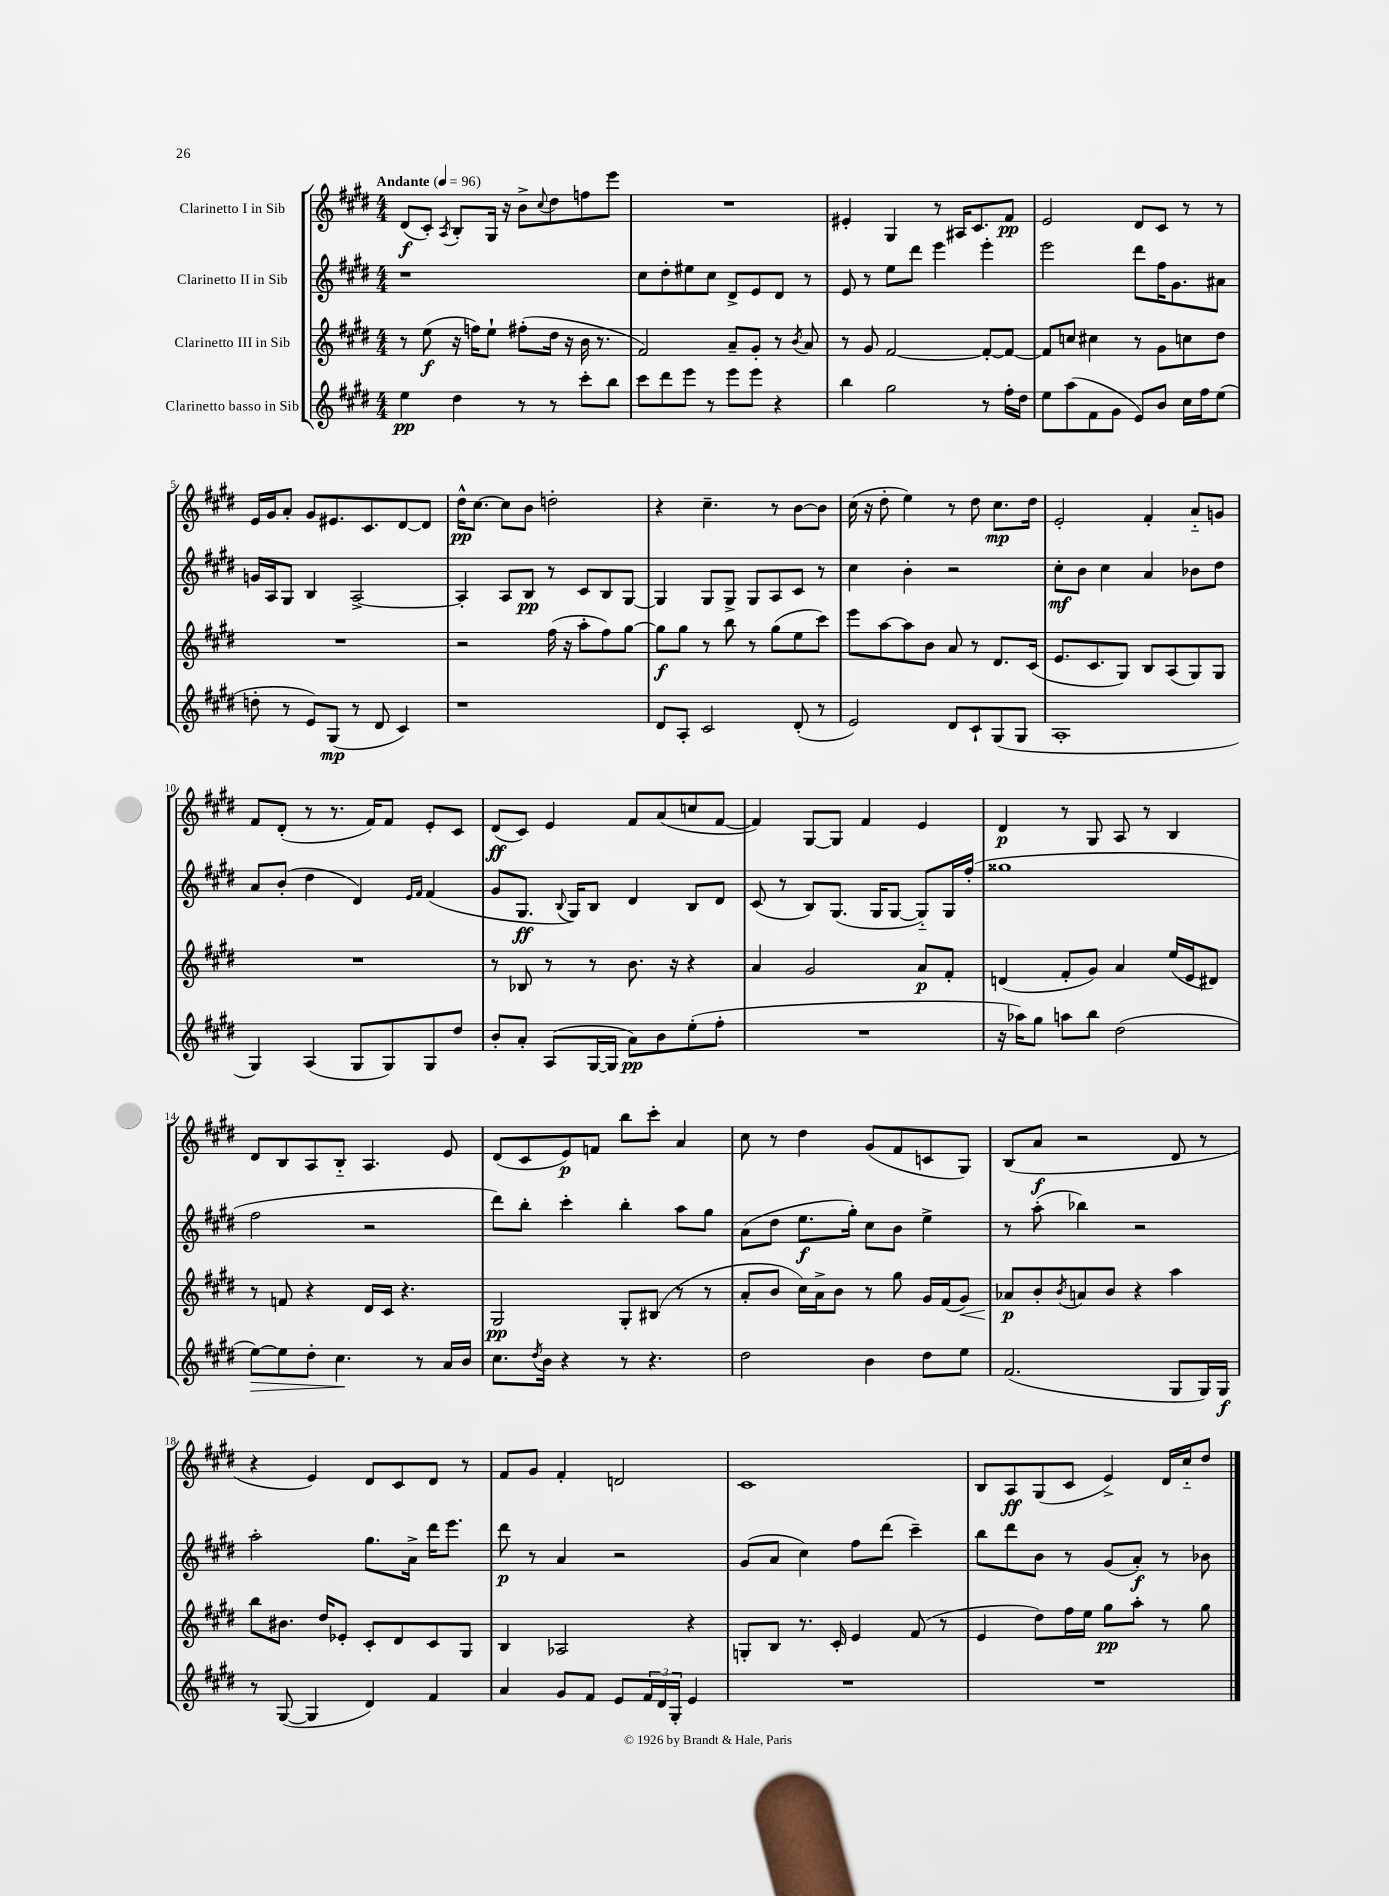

**kern	**dynam	**kern	**dynam	**kern	**dynam	**kern	**dynam
*part4	*part4	*part3	*part3	*part2	*part2	*part1	*part1
*staff4	*staff4	*staff3	*staff3	*staff2	*staff2	*staff1	*staff1
*I"Clarinetto basso in Sib	*	*I"Clarinetto III in Sib	*	*I"Clarinetto II in Sib	*	*I"Clarinetto I in Sib	*
*clefG2	*	*clefG2	*	*clefG2	*	*clefG2	*
*k[f#c#g#d#]	*	*k[f#c#g#d#]	*	*k[f#c#g#d#]	*	*k[f#c#g#d#]	*
*M4/4	*	*M4/4	*	*M4/4	*	*M4/4	*
*MM96	*	*MM96	*	*MM96	*	*MM96	*
=1	=1	=1	=1	=1	=1	=1	=1
!	!	!	!	!	!	!LO:TX:a:B:t=Andante	!
4ee\	pp	8r	.	1r	.	(8d#/L	f
.	.	(8ee\	f	.	.	8c#'/J)	.
.	.	.	.	.	.	8qA/	.
4dd#\	.	16r	.	.	.	8B'/L	.
.	.	16ffn\KL)	.	.	.	.	.
.	.	8ee`\J	.	.	.	16G#/Jk	.
.	.	.	.	.	.	16r	.
8r	.	(8ff#X'\L	.	.	.	8b^\L	.
.	.	.	.	.	.	8qqcc#/	.
8r	.	16dd#\Jk	.	.	.	8dd#\	.
.	.	16r	.	.	.	.	.
8ccc#'\L	.	16b\	.	.	.	8ffn\	.
.	.	8.r	.	.	.	.	.
8bb\J	.	.	.	.	.	8eee\J	.
=2	=2	=2	=2	=2	=2	=2	=2
8ccc#\L	.	2f#/)	.	8cc#\L	.	1r	.
8ddd#\	.	.	.	8dd#'\	.	.	.
8eee\J	.	.	.	8ee#X\	.	.	.
8r	.	.	.	8cc#\J	.	.	.
8eee\L	.	8a~/L	.	8d#^/L	.	.	.
8eee\J	.	8g#'/J	.	8e/	.	.	.
4r	.	8r	.	8d#/J	.	.	.
.	.	8qb/	.	.	.	.	.
.	.	8a/	.	8r	.	.	.
=3	=3	=3	=3	=3	=3	=3	=3
4bb\	.	8r	.	8e/	.	4e#X'/	.
.	.	8g#/	.	8r	.	.	.
2gg#\	.	[2f#/	.	8ee\L	.	4G#/	.
.	.	.	.	8ddd#\J	.	.	.
.	.	.	.	4eee\	.	8r	.
.	.	.	.	.	.	16A#X/KL	.
.	.	.	.	.	.	8.c#/	.
8r	.	8f#'/L_	.	4eee'\	.	.	.
16ff#'\LL	.	8f#/J_	.	.	.	8f#/J	pp
16dd#\JJ	.	.	.	.	.	.	.
=4	=4	=4	=4	=4	=4	=4	=4
8ee\L	.	8f#/L]	.	2eee\	.	2e/	.
(8aa\	.	8ccn/J	.	.	.	.	.
8f#\	.	4cc#X\	.	.	.	.	.
8g#\J	.	.	.	.	.	.	.
8e/L)	.	8r	.	8ddd#\L	.	8d#/L	.
8b/J	.	8g#\L	.	16ff#\K	.	8c#/J	.
.	.	.	.	8.g#\	.	.	.
16cc#\LL	.	8ccn\	.	.	.	8r	.
16ff#\J	.	.	.	.	.	.	.
(8ee\J	.	8dd#\J	.	8a#X\J	.	8r	.
!!LO:LB:g=z
=5	=5	=5	=5	=5	=5	=5	=5
8ddn'\	.	1r	.	16gn/LL	.	16e/LL	.
.	.	.	.	16A/J	.	16g#/J	.
8r	.	.	.	8G#/J	.	8a'/J	.
8e/L)	.	.	.	4B/	.	8g#/L	.
(8G#/J	mp	.	.	.	.	8.e#X/	.
8r	.	.	.	[2A^/	.	.	.
.	.	.	.	.	.	8.c#/	.
8d#/	.	.	.	.	.	.	.
4c#/)	.	.	.	.	.	[8d#/	.
.	.	.	.	.	.	8d#/J]	.
=6	=6	=6	=6	=6	=6	=6	=6
1r	.	2r	.	4A'/]	.	16dd#^^\KL	pp
.	.	.	.	.	.	[8.cc#\J	.
.	.	.	.	8A/L	.	8cc#\L]	.
.	.	.	.	8B/J	pp	8b\J	.
.	.	(16ff#\	.	8r	.	2ddn'\	.
.	.	16r	.	.	.	.	.
.	.	8aa'\L	.	8c#/L	.	.	.
.	.	8ff#\)	.	8B/	.	.	.
.	.	[8gg#\J	.	[8G#/J	.	.	.
=7	=7	=7	=7	=7	=7	=7	=7
8d#/L	.	8gg#\L]	f	4G#/]	.	4r	.
8A'/J	.	8gg#\J	.	.	.	.	.
2c#/	.	8r	.	8G#/L	.	4.cc#~\	.
.	.	8bb\	.	8G#^/J	.	.	.
.	.	8r	.	8G#/L	.	.	.
.	.	(8gg#\L	.	8A/	.	8r	.
(8d#'/	.	8ee\	.	8c#/J	.	[8b\L	.
8r	.	8ccc#\J)	.	8r	.	8b\J]	.
=8	=8	=8	=8	=8	=8	=8	=8
2e/)	.	8eee\L	.	4cc#\	.	(16cc#\	.
.	.	.	.	.	.	16r	.
.	.	[8aa\	.	.	.	8dd#'\	.
.	.	8aa\]	.	4b'\	.	4ee\)	.
.	.	8b\J	.	.	.	.	.
8d#/L	.	8a/	.	2r	.	8r	.
8c#`/	.	8r	.	.	.	8dd#\	.
(8G#/	.	8.d#/L	.	.	.	8.cc#\L	mp
8G#/J	.	.	.	.	.	.	.
.	.	(16c#/Jk	.	.	.	16dd#\Jk	.
=9	=9	=9	=9	=9	=9	=9	=9
1A'	.	8.e/L	.	8cc#'\L	mf	2e'/	.
.	.	.	.	8b\J	.	.	.
.	.	8.c#/	.	.	.	.	.
.	.	.	.	4cc#\	.	.	.
.	.	8G#/J)	.	.	.	.	.
.	.	8B/L	.	4a/	.	4f#'/	.
.	.	(8A/	.	.	.	.	.
.	.	8G#/)	.	8b-X\L	.	8a/L	.
.	.	8G#/J	.	8dd#\J	.	8gn/J	.
!!LO:LB:g=z
=10	=10	=10	=10	=10	=10	=10	=10
4G#/)	.	1r	.	8a/L	.	8f#/L	.
.	.	.	.	(8b'/J	.	(8d#'/J	.
(4A/	.	.	.	4dd#\	.	8r	.
.	.	.	.	.	.	8.r	.
8G#/L	.	.	.	4d#/)	.	.	.
.	.	.	.	.	.	16f#/KL)	.
8G#/)	.	.	.	.	.	8f#/J	.
.	.	.	.	16qqe/LL	.	.	.
.	.	.	.	16qqf#/JJ	.	.	.
8G#/	.	.	.	(4f#/	.	8e'/L	.
8dd#/J	.	.	.	.	.	8c#/J	.
=11	=11	=11	=11	=11	=11	=11	=11
8b'/L	.	8r	.	8g#/L	.	(8d#/L	ff
8a'/J	.	8B-X/	.	8.G#/J	ff	8c#/J)	.
(8A/L	.	8r	.	.	.	4e/	.
.	.	.	.	8qqB/	.	.	.
.	.	.	.	16G#/KL)	.	.	.
[16G#/L	.	8r	.	8B/J	.	.	.
16G#/JJ]	.	.	.	.	.	.	.
8a\L)	pp	8.b\	.	4d#/	.	8f#/L	.
8b\	.	.	.	.	.	(8a/	.
.	.	16r	.	.	.	.	.
(8ee'\	.	4r	.	8B/L	.	8ccn/	.
8ff#'\J	.	.	.	8d#/J	.	[8f#/J	.
=12	=12	=12	=12	=12	=12	=12	=12
1r	.	4a/	.	(8c#/	.	4f#/])	.
.	.	.	.	8r	.	.	.
.	.	2g#/	.	8B/L)	.	[8G#/L	.
.	.	.	.	(8.G#/J	.	8G#/J]	.
.	.	.	.	.	.	4f#/	.
.	.	.	.	16G#/KL	.	.	.
.	.	.	.	[8G#/J	.	.	.
.	.	8a/L	p	8G#/L])	.	4e/	.
.	.	8f#'/J	.	16G#/L	.	.	.
.	.	.	.	(16ff#'/JJ	.	.	.
=13	=13	=13	=13	=13	=13	=13	=13
16r	.	(4dn/	.	1gg##X	.	4d#/	p
16aa-X\KL)	.	.	.	.	.	.	.
8gg#\J	.	.	.	.	.	.	.
8aan\L	.	8f#'/L	.	.	.	8r	.
8bb\J	.	8g#/J)	.	.	.	8G#/	.
(2dd#\	.	4a/	.	.	.	8A/	.
.	.	.	.	.	.	8r	.
.	.	(16ee/LL	.	.	.	4B/	.
.	.	16e/J	.	.	.	.	.
.	.	8d#X/J)	.	.	.	.	.
!!LO:LB:g=z
=14	=14	=14	=14	=14	=14	=14	=14
!	!LO:HP:b	!	!	!	!	!	!
[8ee\L)	>	8r	.	2ff#\	.	8d#/L	.
8ee\]	.	8fn/	.	.	.	8B/	.
8dd#'\J	.	4r	.	.	.	8A/	.
4.cc#\	.	.	.	.	.	8B/J	.
.	.	16d#/LL	.	2r	.	4.A/	.
.	.	16c#/JJ	.	.	.	.	.
.	.	4.r	.	.	.	.	.
8r	]	.	.	.	.	.	.
16a/LL	.	.	.	.	.	8e/	.
16b/JJ	.	.	.	.	.	.	.
=15	=15	=15	=15	=15	=15	=15	=15
8.cc#\L	.	2G#/	pp	8ddd#\L)	.	(8d#/L	.
.	.	.	.	8bb'\J	.	8c#/	.
8qdd#/	.	.	.	.	.	.	.
16b\Jk	.	.	.	.	.	.	.
4r	.	.	.	4ccc#'\	.	8e/)	p
.	.	.	.	.	.	8fn/J	.
8r	.	8G#'/L	.	4bb'\	.	8bb\L	.
4.r	.	(8B#X/J	.	.	.	8ccc#'\J	.
.	.	8r	.	8aa\L	.	4a/	.
.	.	8r	.	8gg#\J	.	.	.
=16	=16	=16	=16	=16	=16	=16	=16
2dd#\	.	8a'/L	.	(8a\L	.	8cc#\	.
.	.	8b/J	.	8dd#\J	.	8r	.
.	.	16cc#\LL)	.	8.ee\L	f	4dd#\	.
.	.	16a^\J	.	.	.	.	.
.	.	8b\J	.	.	.	.	.
.	.	.	.	16gg#'\Jk)	.	.	.
4b\	.	8r	.	8cc#\L	.	(8g#/L	.
.	.	8gg#\	.	8b\J	.	8f#/	.
8dd#\L	.	16g#/LL	.	4ee^\	.	8cn/	.
.	.	(16f#/J	.	.	.	.	.
!	!	!	!LO:HP:b	!	!	!	!
8ee\J	.	8g#/J)	<	.	.	8G#/J)	.
=17	=17	=17	=17	=17	=17	=17	=17
(2.f#/	.	8a-X/L	p	8r	.	(8B/L	.
.	.	8b'/	[	(8aa'\	.	8a/J	f
.	.	8qb/	.	.	.	.	.
.	.	8an/	.	4bb-X\)	.	2r	.
.	.	8b/J	.	.	.	.	.
.	.	4r	.	2r	.	.	.
8G#/L	.	4aa\	.	.	.	8d#/	.
16G#/L)	.	.	.	.	.	8r	.
16G#/JJ	f	.	.	.	.	.	.
!!LO:LB:g=z
=18	=18	=18	=18	=18	=18	=18	=18
8r	.	8bb\L	.	2aa'\	.	4r	.
([8G#/	.	8.b#X\J	.	.	.	.	.
4G#/]	.	.	.	.	.	4e/)	.
.	.	16dd#/KL	.	.	.	.	.
.	.	8e-X'/J	.	.	.	.	.
4d#/)	.	8c#'/L	.	8.gg#\L	.	8d#/L	.
.	.	8d#/	.	.	.	8c#/	.
.	.	.	.	16a^\Jk	.	.	.
4f#/	.	8c#/	.	16ddd#\KL	.	8d#/J	.
.	.	.	.	8.eee\J	.	.	.
.	.	8G#/J	.	.	.	8r	.
=19	=19	=19	=19	=19	=19	=19	=19
4a/	.	4B/	.	8ddd#\	p	8f#/L	.
.	.	.	.	8r	.	8g#/J	.
8g#/L	.	2A-X/	.	4a/	.	4f#'/	.
8f#/J	.	.	.	.	.	.	.
8e/L	.	.	.	2r	.	2dn/	.
24f#/L	.	.	.	.	.	.	.
24d#/	.	.	.	.	.	.	.
24G#'/JJ	.	.	.	.	.	.	.
4e/	.	4r	.	.	.	.	.
=20	=20	=20	=20	=20	=20	=20	=20
1r	.	8Gn'/L	.	(8g#/L	.	1c#	.
.	.	8B/J	.	8a/J	.	.	.
.	.	8.r	.	4cc#\)	.	.	.
.	.	16c#'/	.	.	.	.	.
.	.	4e/	.	8ff#\L	.	.	.
.	.	.	.	(8ddd#\J	.	.	.
.	.	(8f#/	.	4ccc#~\)	.	.	.
.	.	8r	.	.	.	.	.
=21	=21	=21	=21	=21	=21	=21	=21
1r	.	4e/	.	8bb\L	.	8B/L	.
.	.	.	.	8ddd#\	.	8A/	ff
.	.	8dd#\L)	.	8b\J	.	(8G#/	.
.	.	16ff#\L	.	8r	.	8c#/J	.
.	.	16ee\JJ	.	.	.	.	.
.	.	8gg#\L	pp	(8g#/L	.	4e^/)	.
.	.	8aa'\J	.	8a'/J)	f	.	.
.	.	8r	.	8r	.	16d#/LL	.
.	.	.	.	.	.	16cc#/J	.
.	.	8gg#\	.	8b-X\	.	8dd#/J	.
==	==	==	==	==	==	==	==
*-	*-	*-	*-	*-	*-	*-	*-
